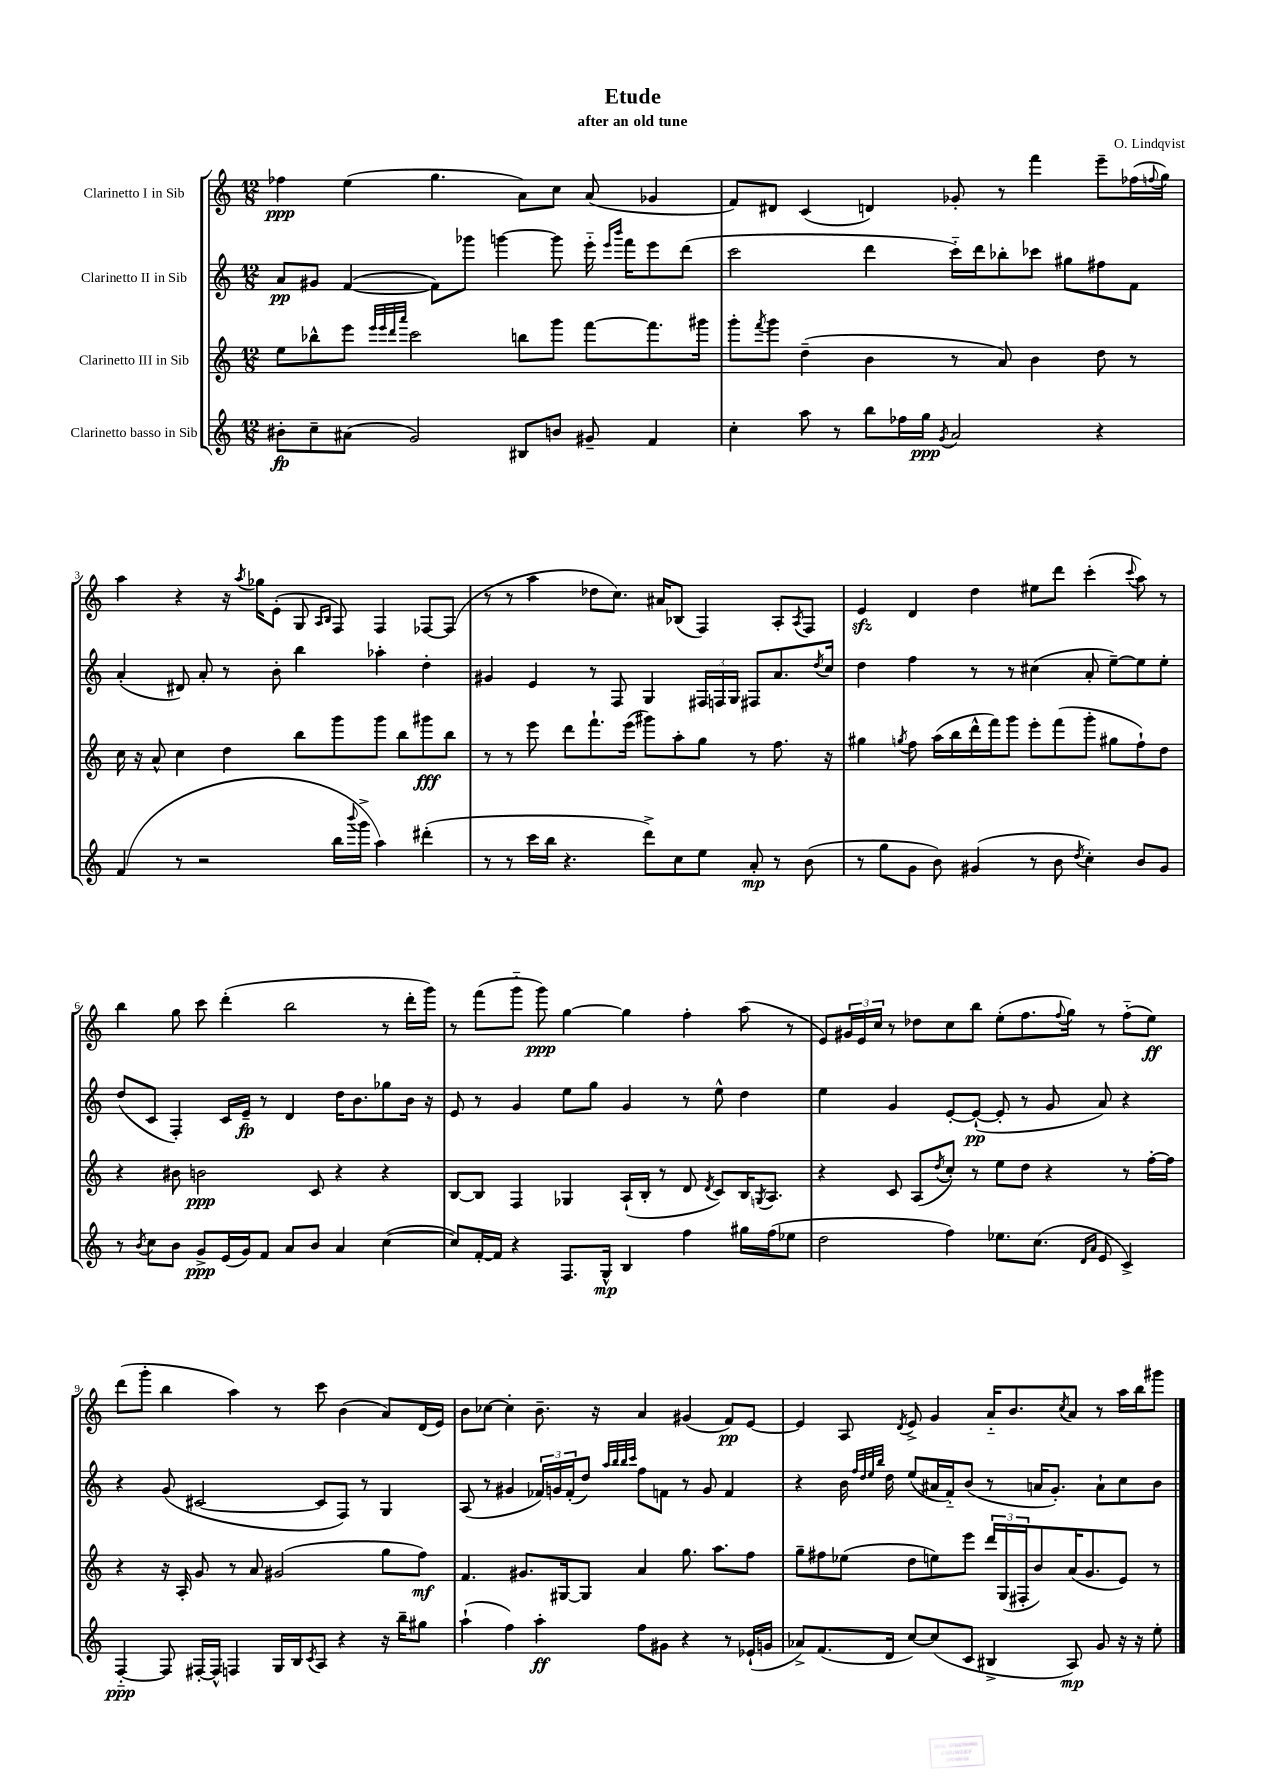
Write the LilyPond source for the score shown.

\header { title = "Etude" composer = "O. Lindqvist" subtitle = "after an old tune" }
<<
\new StaffGroup <<
\new Staff = "s0" \with { instrumentName = "Clarinetto I in Sib" } {
    \clef treble \key c \major \numericTimeSignature \time 12/8
    fes''4\ppp e''4( g''4. a'8) c''8 a'8( ges'4 |
    f'8) dis'8 c'4( d'4) ges'8-. r8 f'''4 e'''8-- fes''16( \appoggiatura { f''8 } g''16) |
    a''4 r4 r16 \acciaccatura { a''8 } ges''16 e'8-.( g8 \grace { a16 b16 } f8) f4 fes8~ fes8( |
    r8 r8 a''4 des''8 c''8.) ais'16 bes8( f4) a8-. \acciaccatura { a8 } f8 |
    e'4\sfz d'4 d''4 eis''8 d'''8 c'''4-.( \appoggiatura { c'''8 } a''8) r8 |
    b''4 g''8 c'''8 d'''4-.( b''2 r8 d'''16-. g'''16) |
    r8 f'''8( g'''8-_ g'''8\ppp) g''4~ g''4 f''4-. a''8( r8 |
    e'8) \tuplet 3/2 { gis'16 e'16 c''16 } r8 des''8 c''8 b''8 e''8-.( f''8. \appoggiatura { f''8 } g''16) r8 f''8-_( e''8\ff) |
    d'''8( g'''8-. b''4 a''4) r8 c'''8 b'4( a'8) d'16( e'16) |
    b'8 ces''8~ ces''4-. b'8.-- r16 a'4 gis'4( f'8\pp) e'8~ |
    e'4 a8 \acciaccatura { d'8 } e'8-> g'4 a'16-_ b'8. \acciaccatura { c''8 } a'8 r8 a''16 b''16 gis'''8 \bar "|." |
}
\new Staff = "s1" \with { instrumentName = "Clarinetto II in Sib" } {
    \clef treble \key c \major \numericTimeSignature \time 12/8
    a'8\pp gis'8 f'4~( f'8) ges'''8 g'''4~ g'''8 e'''16-_ \grace { e'''16 b'''16 } f'''16 e'''8 d'''8( |
    c'''2 d'''4 c'''16-_) d'''16 bes''8-. ces'''8 gis''8 fis''8 f'8 |
    a'4-.( dis'8) a'8-. r8 b'8-. b''4 aes''4-. d''4-. |
    gis'4 e'4 r8 f8 g4 \tuplet 3/2 { fis16 f16 g16 } fis8 a'8. \acciaccatura { d''8 } c''16 |
    d''4 f''4 r8 r8 cis''4( a'8-. e''8~--) e''8 e''8-. |
    d''8( c'8 f4-.) c'16 e'16--\fp r8 d'4 d''16 b'8. ges''8 b'16 r16 |
    e'8 r8 g'4 e''8 g''8 g'4 r8 e''8-^ d''4 |
    e''4 g'4 e'8~-. e'8~-!\pp( e'8-. r8 g'8 a'8) r4 |
    r4 g'8( cis'2~ cis'8 f8) r8 g4 |
    a8( r8 gis'4 \tuplet 3/2 { fes'16) g'16 fes'16-.( } d''8) \grace { a''32 b''32 b''32 c'''32 } f''8 f'8 r8 g'8 f'4 |
    r4 b'16 \grace { f''32 d''32 e''32 b''32 } d''16 e''8( ais'16 f'16-_) b'8( r8 a'16 g'8.-.) a'8-! c''8 b'8 \bar "|." |
}
\new Staff = "s2" \with { instrumentName = "Clarinetto III in Sib" } {
    \clef treble \key c \major \numericTimeSignature \time 12/8
    e''8 bes''8-^ e'''8 \grace { e'''32 e'''32 d'''32 a'''32 } c'''2 b''8 g'''8 f'''8~ f'''8. gis'''16 |
    g'''8-. \acciaccatura { f'''8 } g'''8 d''4--( b'4 r8 a'8) b'4 d''8 r8 |
    c''16 r16 a'8-^ c''4 d''4 b''8 g'''8 g'''8 b''8 gis'''8\fff b''8 |
    r8 r8 e'''8 d'''8 f'''8.-! e'''16( gis'''8) a''8-. g''8 r8 f''8. r16 |
    gis''4 \acciaccatura { g''8 } f''8 a''16( b''16 d'''16-^ f'''16) g'''8 e'''8-. f'''8( g'''8-. gis''8 f''8-!) d''8 |
    r4 bis'8 b'2\ppp c'8 r4 r4 |
    b8~ b8 f4 ges4 a16-!( b16-. r8 d'8 \acciaccatura { d'8 } c'8) b16 \acciaccatura { g8 } a8. |
    r4 c'8 a8( \acciaccatura { d''8 } c''8-.) r8 e''8 d''8 r4 r8 f''16~-. f''16 |
    r4 r16 a16-. g'8 r8 a'8 gis'2( g''8 f''8\mf) |
    f'4. gis'8. gis16~ gis8 a'4 g''8. a''8. f''8 |
    g''8-- fis''8 ees''8( d''8 e''8) e'''8 \tuplet 3/2 { d'''16 g16( fis16-. } b'8) a'16( g'8. e'8) r8 \bar "|." |
}
\new Staff = "s3" \with { instrumentName = "Clarinetto basso in Sib" } {
    \clef treble \key c \major \numericTimeSignature \time 12/8
    bis'8-.\fp c''8-- ais'8( g'2) bis8 b'8 gis'8-- f'4 |
    c''4-. a''8 r8 b''8 fes''16 g''16\ppp \acciaccatura { g'8 } a'2 r4 |
    f'4( r8 r2 b''16 \appoggiatura { b'''8 } g'''16-> a''4) dis'''4-.( |
    r8 r8 c'''16 b''16 r4. d'''8->) c''8 e''8 a'8-.\mp r8 b'8( |
    r8 g''8 g'8 b'8) gis'4( r8 b'8 \acciaccatura { d''8 } c''4-.) b'8 gis'8 |
    r8 \acciaccatura { b'8 } c''8 b'8 g'8->\ppp e'16( g'16) f'8 a'8 b'8 a'4 c''4~( |
    c''8) f'16~-. f'16 r4 f8. g16-^\mp b4 f''4 gis''16 f''16( ees''8 |
    d''2 f''4) ees''8. c''8.( \grace { d'16 a'16 } e'8 c'4->) |
    f4~-_\ppp f8 fis16~-. fis16-^ f4 g16 b16 \acciaccatura { c'8 } a8 r4 r16 b''16-- gis''8 |
    a''4-!( f''4) a''4-.\ff f''8 gis'8 r4 r8 ees'16-!( g'16 |
    aes'8->) f'8.( d'16 c''8~) c''8( c'8 bis4-> a8\mp) g'8 r16 r16 e''8-. \bar "|." |
}
>>
>>
